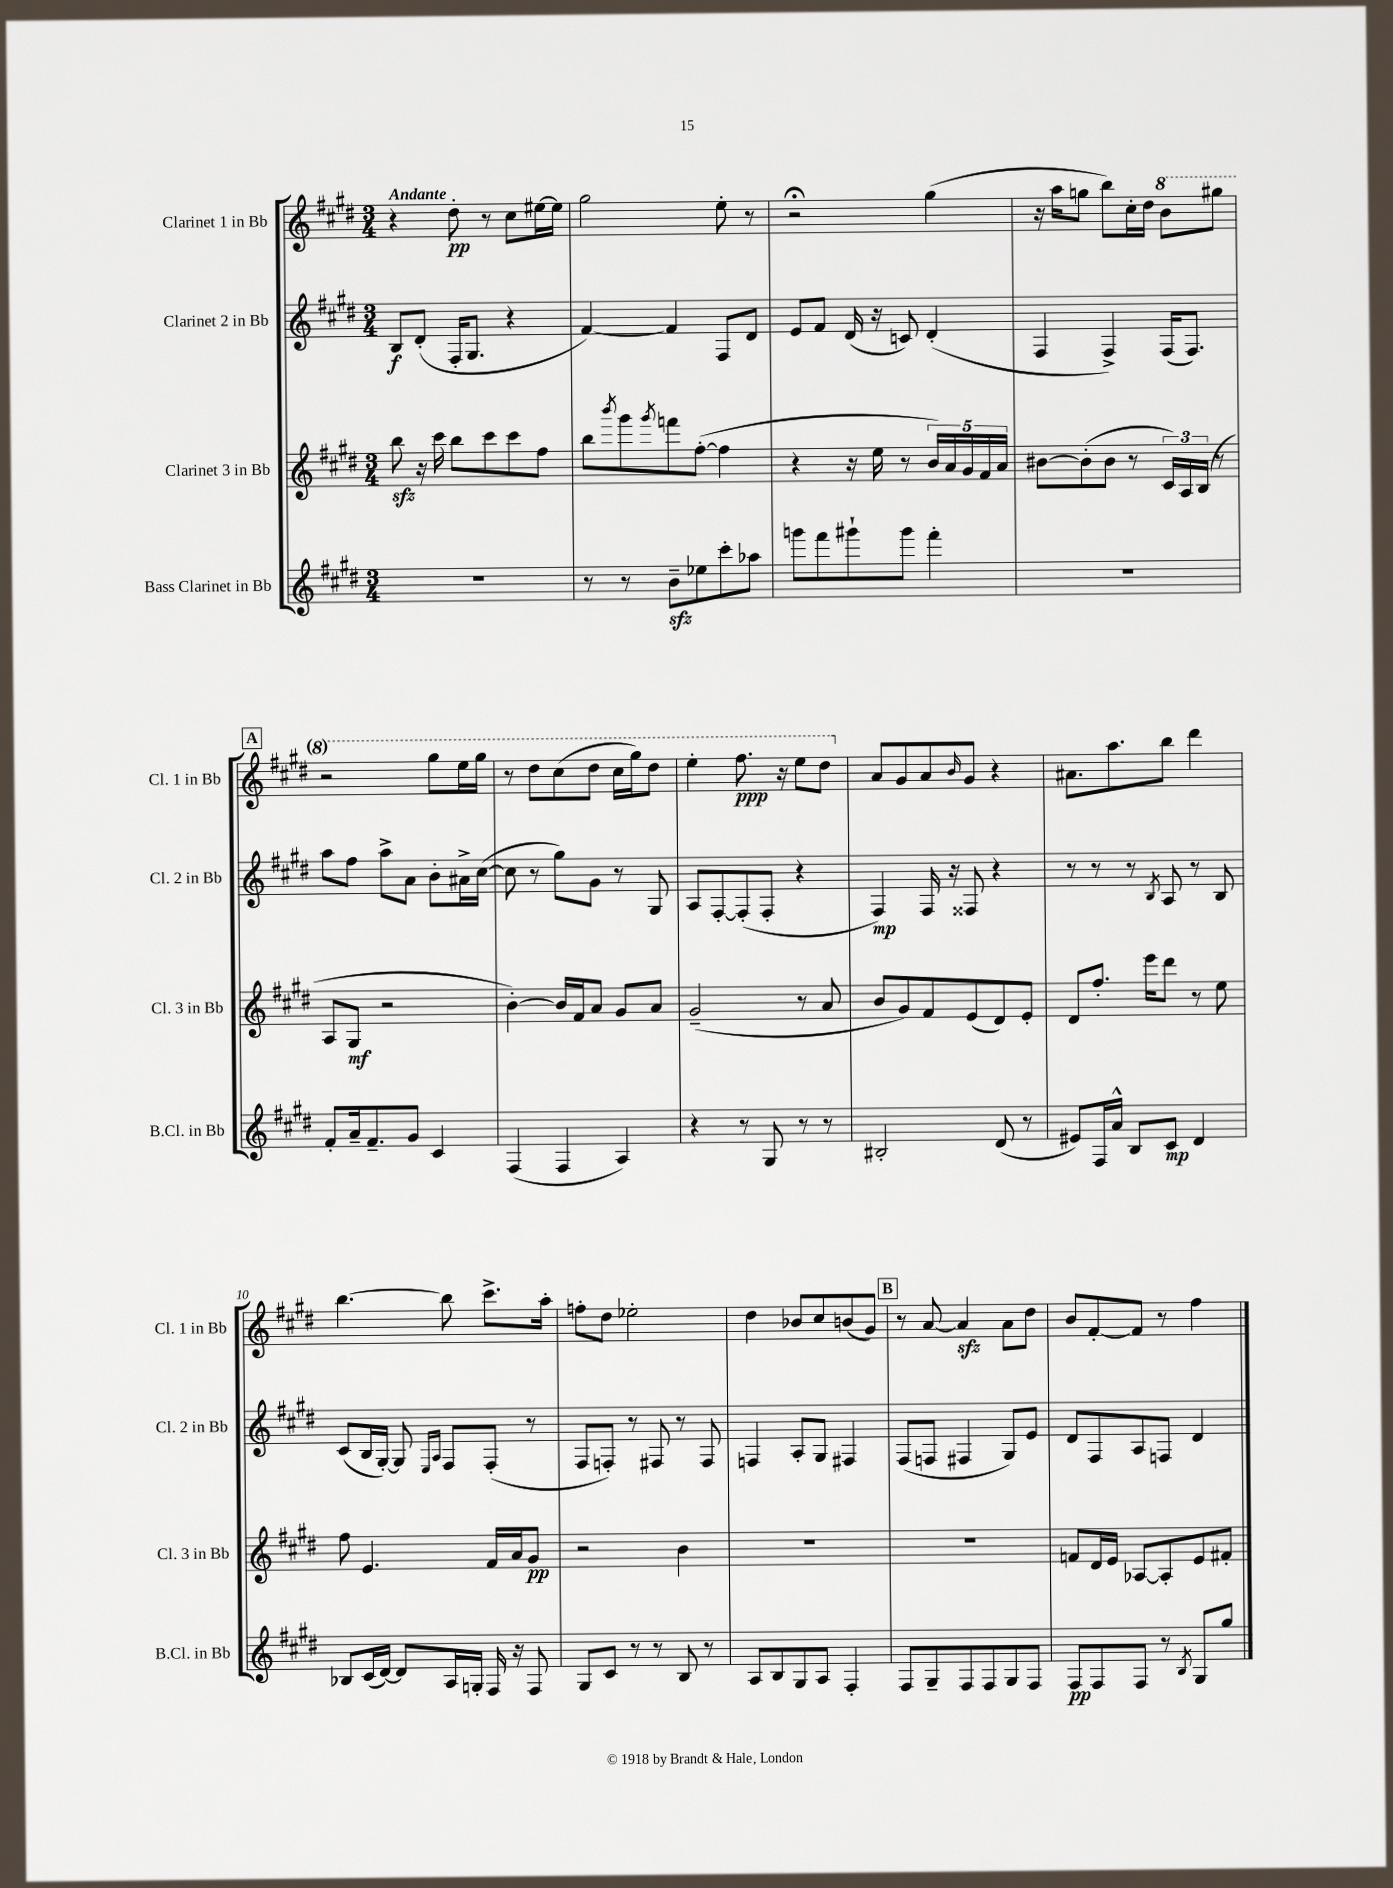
<<
\new StaffGroup <<
\new Staff = "s0" \with { instrumentName = "Clarinet 1 in Bb" shortInstrumentName = "Cl. 1 in Bb" } {
    \clef treble \key e \major \numericTimeSignature \time 3/4 \tempo "Andante"
    r4 dis''8-.\pp r8 cis''8 eis''16~ eis''16 |
    gis''2 e''8-. r8 |
    r2\fermata gis''4( |
    r16 a''16 g''8 b''8) cis''16-. dis''16 \ottava #1 b''8 gis'''!8 |
    \mark \markup { \box "A" } r2 gis'''8 e'''16 gis'''16 |
    r8 dis'''8 cis'''8( dis'''8 cis'''16 gis'''16) dis'''8 |
    e'''4-. fis'''8.\ppp r16 e'''8 dis'''8 \ottava #0 |
    a'8 gis'8 a'8 \grace { b'16 } gis'8 r4 |
    ais'8. a''8. b''8 dis'''4 |
    b''4.~ b''8 cis'''8.-> a''16-. |
    f''8-. dis''8 ees''2-. |
    dis''4 bes'8 cis''8 b'8( gis'8) |
    \mark \markup { \box "B" } r8 a'8~ a'4\sfz a'8 dis''8 |
    b'8 fis'8~-. fis'8 r8 fis''4 \bar "|." |
}
\new Staff = "s1" \with { instrumentName = "Clarinet 2 in Bb" shortInstrumentName = "Cl. 2 in Bb" } {
    \clef treble \key e \major \numericTimeSignature \time 3/4
    b8\f dis'8-.( fis16-. gis8. r4 |
    fis'4~) fis'4 fis8 dis'8 |
    e'8 fis'8 dis'16( r16 c'8) dis'4-.( |
    fis4 fis4->) fis16( fis8.) |
    \mark \markup { \box "A" } a''8 fis''8 a''8-> a'8 b'8-. ais'16-> cis''16~( |
    cis''8 r8 gis''8) gis'8 r8 gis8 |
    a8 fis8~-. fis8-.( fis8-. r4 |
    fis4\mp) fis16 r16 fisis8 r4 |
    r8 r8 r8 \acciaccatura { b8 } a8 r8 b8 |
    cis'8( b16 gis16~-.) gis8 \grace { e16 a16 } fis8 fis8-.( r8 |
    fis8 f8-.) r8 fis8 r8 fis8 |
    f4 a8-. gis8 fis4 |
    \mark \markup { \box "B" } fis8( f8 fis4 gis8) e'8 |
    dis'8 fis8 a8 f8 dis'4 \bar "|." |
}
\new Staff = "s2" \with { instrumentName = "Clarinet 3 in Bb" shortInstrumentName = "Cl. 3 in Bb" } {
    \clef treble \key e \major \numericTimeSignature \time 3/4
    b''8\sfz r16 cis'''16 b''8 cis'''8 cis'''8 fis''8 |
    b''8 \acciaccatura { b'''8 } gis'''8 \acciaccatura { gis'''8 } f'''8 fis''8~-.( fis''4 |
    r4 r16 e''16 r8 \tuplet 5/4 { b'16) a'16 gis'16 fis'16 a'16 } |
    bis'8~ bis'8-.( bis'8 r8 \tuplet 3/2 { cis'16) a16 b16( } r8 |
    \mark \markup { \box "A" } a8 gis8\mf r2 |
    b'4~-.) b'16 fis'16 a'8 gis'8 a'8 |
    gis'2--( r8 a'8 |
    b'8 gis'8) fis'8 e'8( dis'8) e'8-. |
    dis'8 fis''8.-. e'''16 dis'''8 r8 e''8 |
    fis''8 e'4. fis'16 a'16 gis'8\pp |
    r2 b'4 |
    R2. |
    \mark \markup { \box "B" } R2. |
    f'8 dis'16 e'16 aes8~ aes8-. e'8 fis'8-. \bar "|." |
}
\new Staff = "s3" \with { instrumentName = "Bass Clarinet in Bb" shortInstrumentName = "B.Cl. in Bb" } {
    \clef treble \key e \major \numericTimeSignature \time 3/4
    R2. |
    r8 r8 b'8--\sfz ees''8 cis'''8-. aes''8 |
    g'''8 fis'''8 gis'''8-! gis'''8 fis'''4-. |
    R2. |
    \mark \markup { \box "A" } fis'8-. a'16-- fis'8.-- gis'8 cis'4 |
    fis4( fis4 a4) |
    r4 r8 gis8 r8 r8 |
    bis2-. dis'8( r8 |
    eis'8) fis16 a'16-^ b8 cis'8\mp dis'4 |
    bes8 cis'16( dis'16~) dis'8 a16 g16-. fis16 r16 fis8 |
    gis8 cis'8 r8 r8 b8 r8 |
    a8 b8 gis8 a8 fis4-. |
    \mark \markup { \box "B" } fis8 gis8-- fis8 fis8 gis8 fis8 |
    fis8\pp fis8 fis8 r8 \acciaccatura { b8 } gis8 gis''8 \bar "|." |
}
>>
>>
